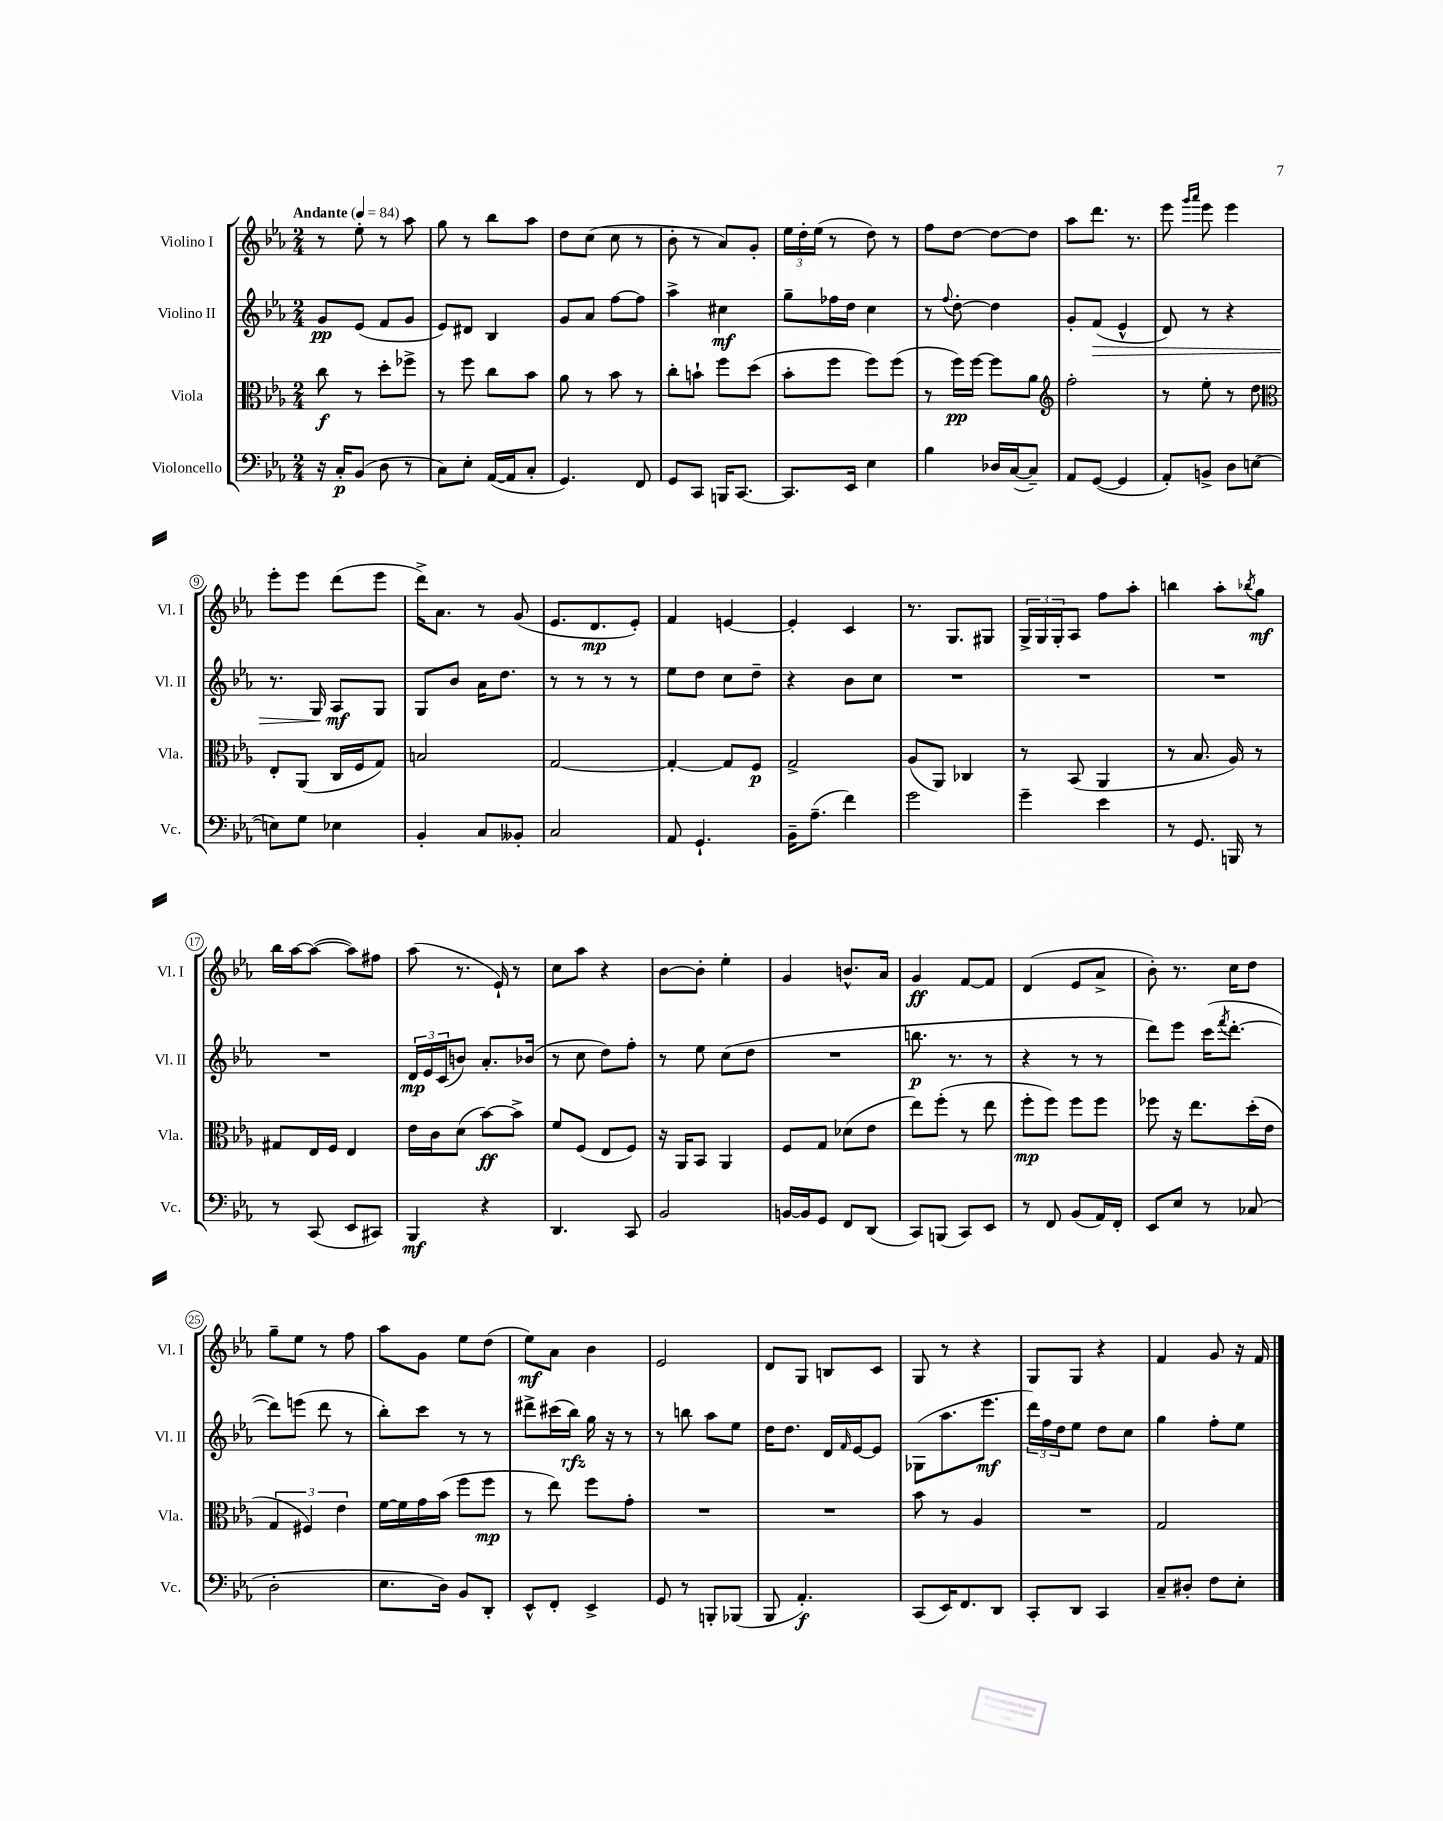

**kern	**kern	**kern	**kern
*staff4	*staff3	*staff2	*staff1
*clefF4	*clefC3	*clefG2	*clefG2
*k[b-e-a-]	*k[b-e-a-]	*k[b-e-a-]	*k[b-e-a-]
*M2/4	*M2/4	*M2/4	*M2/4
*MM84	*MM84	*MM84	*MM84
16r	8cc	8g	8r
16C'	.	.	.
(8BB-	8r	(8e-	8ee-'
8D	8dd'	8f	8r
8r	8ff-^	8g	8aa-
=	=	=	=
8C)	8r	8e-)	8gg
8E-'	8ff	8d#	8r
([16AA-	8cc	4B-	8bb-
16AA-]	.	.	.
8C'	8b-	.	8aa-
=	=	=	=
4.GG)	8a-	8g	8dd
.	8r	8a-	(8cc
.	8b-	[8ff	8cc
8FF	8r	8ff]	8r
=	=	=	=
8GG	8cc'	4aa-^	8b-'
8CC	8b`	.	8r
16BBB	8ff	4cc#	8a-)
[8.CC	.	.	.
.	(8dd	.	8g'
=	=	=	=
8.CC]	8b-'	8gg~	24ee-
.	.	.	24dd'
.	.	.	(24ee-
.	8ff	16ff-	8r
16EE-	.	16dd	.
4E-	8ff)	4cc	8dd)
.	(8ff	.	8r
=	=	=	=
4B-	8r	8r	8ff
.	.	8qqff	.
.	16ff)	[8dd'	[8dd
.	[16ff	.	.
16D-	8ff]	4dd]	8dd_
([16C	.	.	.
8C~])	8a-	.	8dd]
=	=	=	=
*	*clefG2	*	*
8AA-	2ff'	8g'	8aa-
([8GG	.	(8f	8.ddd
4GG]	.	4e-^^	.
.	.	.	8.r
=	=	=	=
8AA-')	8r	8d)	8eee-
.	.	.	16qqggg
.	.	.	16qqaaa-
8BB^	8ee-'	8r	8eee-
8D	8r	4r	4eee-
([8E	8dd	.	.
=	=	=	=
*	*clefC3	*	*
8E])	8E-'	8.r	8eee-'
8G	(8AA-	.	8eee-
.	.	16G	.
4E-	16C	8A-	(8ddd
.	16F	.	.
.	8G)	8G	8eee-
=	=	=	=
4BB-'	2B	8G	16ddd^)
.	.	.	8.a-
.	.	8b-	.
8C	.	16a-	8r
.	.	8.dd	.
8BB--'	.	.	(8g
=	=	=	=
2C	[2G	8r	8.e-
.	.	8r	.
.	.	.	8.d
.	.	8r	.
.	.	8r	8e-')
=	=	=	=
8AA-	4G'_	8ee-	4f
4.GG`	.	8dd	.
.	8G]	8cc	[4e
.	8F	8dd~	.
=	=	=	=
16BB-~	2G^	4r	4e']
(8.A-~	.	.	.
4f)	.	8b-	4c
.	.	8cc	.
=	=	=	=
2g	(8A-	2r	8.r
.	8AA-)	.	.
.	.	.	8.G
.	4C-	.	.
.	.	.	8G#
=	=	=	=
4g~	8r	2r	24G^
.	.	.	24G
.	.	.	24G'
.	(8BB-	.	8A-
4e-	4AA-	.	8ff
.	.	.	8aa-'
=	=	=	=
8r	8r	2r	4bb
8.GG	8.B-	.	.
.	.	.	8aa-'
16BBB	16A-)	.	.
.	.	.	8qbb-
8r	8r	.	8gg
=	=	=	=
8r	8G#	2r	16bb-
.	.	.	[16aa-
(8CC	16E-	.	(8aa-_
.	16F	.	.
8EE-	4E-	.	8aa-])
8CC#)	.	.	8ff#
=	=	=	=
4BBB-	16e-	24d	(8aa-
.	.	24e-	.
.	16c	.	.
.	.	(24c	.
.	(8d	8b)	8.r
4r	[8b-)	8.a-'	.
.	.	.	16e-`)
.	8b-^]	.	8r
.	.	(16b-	.
=	=	=	=
4.DD	8f	8r	8cc
.	(8F	8cc	8aa-
.	8E-	8dd)	4r
8CC	8F)	8ff'	.
=	=	=	=
2BB-	16r	8r	[8b-
.	16AA-	.	.
.	8BB-	8ee-	8b-']
.	4AA-	(8cc	4ee-'
.	.	8dd	.
=	=	=	=
[16BB	8F	2r	4g
16BB]	.	.	.
8GG	8G	.	.
8FF	(8d-	.	8.b^^
(8DD	8e-	.	.
.	.	.	16a-
=	=	=	=
8CC)	8ee-)	8.bb	4g
(8BBB	(8ff'	.	.
.	.	8.r	.
8CC)	8r	.	[8f
8EE-	8ee-	8r	8f]
=	=	=	=
8r	8ff'	4r	(4d
8FF	8ff)	.	.
(8BB-	8ff	8r	8e-
16AA-)	8ff	8r	8a-^
16FF'	.	.	.
=	=	=	=
8EE-	8ff-	8ddd)	8b-')
8E-	16r	8eee-	8.r
.	8.ee-	.	.
8r	.	(16ccc	.
.	.	8qfff	.
.	.	[8.ddd'	16cc
(8C-	(16dd'	.	8dd
.	16e-	.	.
=	=	=	=
2D'	6G	8ddd])	8gg~
.	.	(8eee	8ee-
.	6F#)	.	.
.	.	8ddd	8r
.	6e-	.	.
.	.	8r	8ff
=	=	=	=
8.E-	[16f	8bb-')	8aa-
.	16f]	.	.
.	16g	8ccc	8g
16D)	(16b-	.	.
8BB-	8ff	8r	8ee-
8DD'	8ff	8r	(8dd
=	=	=	=
8EE-^^	8r	8ddd#^	8ee-)
8FF'	8ee-)	(16ccc#	8a-
.	.	16bb-)	.
4EE-^	8ff	16gg	4b-
.	.	16r	.
.	8g'	8r	.
=	=	=	=
8GG	2r	8r	2e-
8r	.	8bb	.
8BBB'	.	8aa-	.
(8BBB-	.	8ee-	.
=	=	=	=
8BBB-	2r	16dd	8d
.	.	8.dd	.
4.AA-')	.	.	8G
.	.	16d	8B
.	.	16qqf	.
.	.	[16e-	.
.	.	8e-]	8c
=	=	=	=
(8CC	8b-	(8G-	8G
16EE-)	8r	8.aa-	8r
8.FF	.	.	.
.	4A-	.	4r
.	.	8.eee-	.
8DD	.	.	.
=	=	=	=
8CC'	2r	24ddd)	8G
.	.	24ff	.
.	.	24dd	.
8DD	.	8ee-	8G
4CC	.	8dd	4r
.	.	8cc	.
=	=	=	=
8C~	2G	4gg	4f
8D#'	.	.	.
8F	.	8ff'	8g
8E-'	.	8ee-	16r
.	.	.	16f
==	==	==	==
*-	*-	*-	*-
